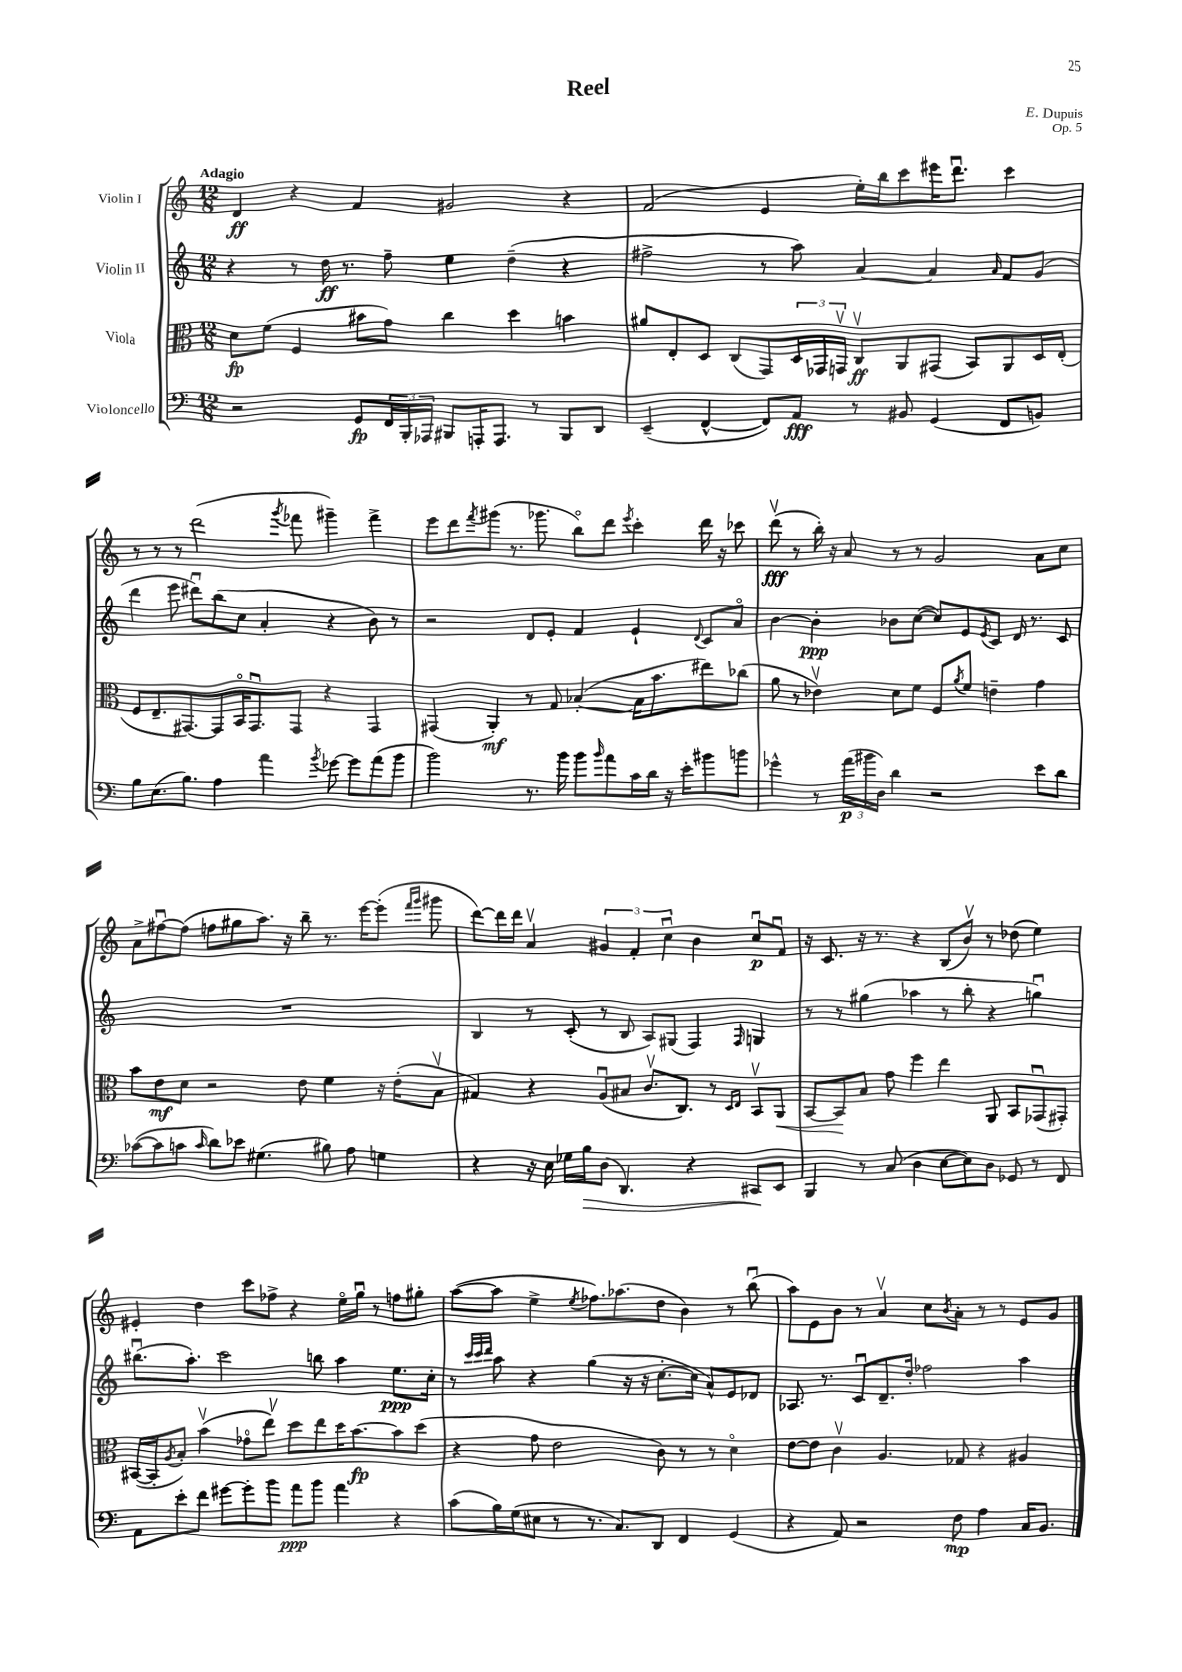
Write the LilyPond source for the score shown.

\header { title = "Reel" composer = "E. Dupuis" opus = "Op. 5" }
<<
\new StaffGroup <<
\new Staff = "s0" \with { instrumentName = "Violin I" } {
    \clef treble \key c \major \numericTimeSignature \time 12/8 \tempo "Adagio"
    d'4\ff r4 f'4 gis'2 r4 |
    f'2( e'4 e''16-.) b''16 c'''8 eis'''16 d'''8.\downbow c'''4 |
    r8 r8 r8 d'''2( \acciaccatura { g'''8 } fes'''8 gis'''4--) fes'''4-> |
    e'''8 d'''8 \acciaccatura { f'''8 } gis'''8( r8. ges'''8. b''8\flageolet) d'''8 \acciaccatura { e'''8 } c'''4-. d'''16 r16 ces'''8 |
    d'''8\upbow\fff( r8 b''16-.) r16 a'8 r8 r8 g'2 a'8 c''8 |
    a'8-> fis''8~\downbow fis''8( f''8 gis''8 a''8.) r16 b''8-- r8. e'''16~ e'''8-.( \grace { f'''16 g'''16 } gis'''8 |
    d'''8~) d'''16 d'''16 a'4\upbow \tuplet 3/2 { gis'4 f'4-. c''4\downbow } b'4 c''8\downbow\p f'8\downbow |
    r16 c'8. r16 r8. r4 b8( b'8\upbow) r8 des''8( e''4) |
    eis'4-. d''4 c'''8 fes''8-> r4 e''16\flageolet g''16\downbow r8 f''8 gis''8-. |
    a''8~( a''8 e''4-> \acciaccatura { e''8 } fes''8.) aes''8.( d''8 b'4) r8 b''8\downbow( |
    a''8) e'8 b'8 r8 a'4\upbow c''8 \acciaccatura { b'8 } a'8-. r8 r8 e'8 g'8 \bar "|." |
}
\new Staff = "s1" \with { instrumentName = "Violin II" } {
    \clef treble \key c \major \numericTimeSignature \time 12/8
    r4 r8 d''16\ff r8. f''8-- e''4 d''4--( r4 |
    fis''2-> r8 a''8) a'4~ a'4 \grace { a'16 } f'8 g'8( |
    d'''4 e'''8 dis'''8\downbow) b''8( c''8 a'4-. r4 b'8) r8 |
    r2 d'8 e'8-. f'4 e'4-! \appoggiatura { d'8 } c'8 a'8\flageolet |
    b'4~ b'4-.\ppp bes'8 c''8~( c''8) e'8 \acciaccatura { e'8 } c'8 d'16 r8. c'8 |
    R1. |
    b4 r8 c'8-.( r8 b8 a8) gis8( f4) \grace { f16 } g4 |
    r8 r8 gis''4( aes''4 r8 b''8-. r4 g''4\downbow) |
    bis''8.\downbow( a''8.-.) c'''2 b''8 a''4 e''8.\ppp c''16-. |
    r8 \grace { c'''32 c'''32 d'''32 } a''8 r4 g''4( r16 r16 c''8.~-. c''16 a'8-^) e'8 des'8 |
    aes8. r8. c'8\downbow d'8.-- d''16-. fes''2 a''4 \bar "|." |
}
\new Staff = "s2" \with { instrumentName = "Viola" } {
    \clef alto \key c \major \numericTimeSignature \time 12/8
    d'8\fp f'8( f4 bis'8 g'8) c''4 d''4 b'4 |
    ais'8 e8-. d8 c8( g,8) \tuplet 3/2 { d16 ges,16 g,16\upbow } c8\upbow\ff a,8 gis,8( b,8) a,8 d16 e16-.( |
    f8 e8.-- gis,8.~) gis,8 b,16\flageolet gis,8.\downbow gis,8 r4 gis,4 |
    gis,4( a,4-.\mf) r8 g8 bes4~-.( bes16 b'8. eis''8) ces''8( |
    a'8 r8 ees'4\upbow) d'8 f'8 f8 \acciaccatura { a'8 } f'8 e'4-- g'4 |
    b'8 e'8\mf d'8 r2 e'8 f'4 r16 e'16-.( b8\upbow |
    gis4) r4 a8\downbow( bis8 c'8.\upbow c8.) r8 \grace { d16 e16 } b,8\upbow a,8\< |
    b,8~ b,8\! b8 g'8 f''4 e''4 a,8 b,8 ges,8\downbow( gis,8-.) |
    bis,16~( bis,16-. \acciaccatura { a8 } b8-.) b'4\upbow( ges'8\flageolet e''8\upbow) d''8 e''8 d''16 b'8.~\fp b'8 d''8( |
    r4 g'8 e'2 c'8) r8 r8 d'4\flageolet |
    e'8~ e'8 c'4\upbow a4. ges8 r4 ais4 \bar "|." |
}
\new Staff = "s3" \with { instrumentName = "Violoncello" } {
    \clef bass \key c \major \numericTimeSignature \time 12/8
    r2 g,8\fp \tuplet 3/2 { f,16 b,,16-. aes,,16 } bis,,8 a,,16-. a,,8. r8 bis,,8 d,8 |
    e,4--( f,4~-^ f,8) a,8\fff r8 bis,8 g,4( f,8 b,8) |
    b8 e8.( b8.) a4 a'4 \acciaccatura { b'8 } ges'8~ ges'8 a'8( b'8 |
    b'2) r8. b'16 b'8 \grace { b'16 } a'8 c'16 d'16 r16 e'16-. bis'8 b'8 |
    ges'4-^ r8 \tuplet 3/2 { a'16\p( bis'16 d16) } d'4 r2 e'8 d'8 |
    ces'8~( ces'8 c'8 \grace { c'16 } d'8) ees'8 gis4.( bis8) a8 g4 |
    r4 r16 e16 ges16 b16\> d8( d,4.) r4 cis,8\! e,8 |
    b,,4 r8 c8( d4 e8~ e8) d8 ges,8 r8 f,8 |
    a,8 e'8-. f'8 gis'8~ gis'8-. b'8 a'8\ppp b'8 a'4 r4 |
    c'8( b16) g16( eis8 r8 r8. c8.) d,8 f,4 g,4( |
    r4 a,8) r2 f8\mp a4 c16 b,8. \bar "|." |
}
>>
>>
\layout { \context { \Score \remove "Bar_number_engraver" } }
